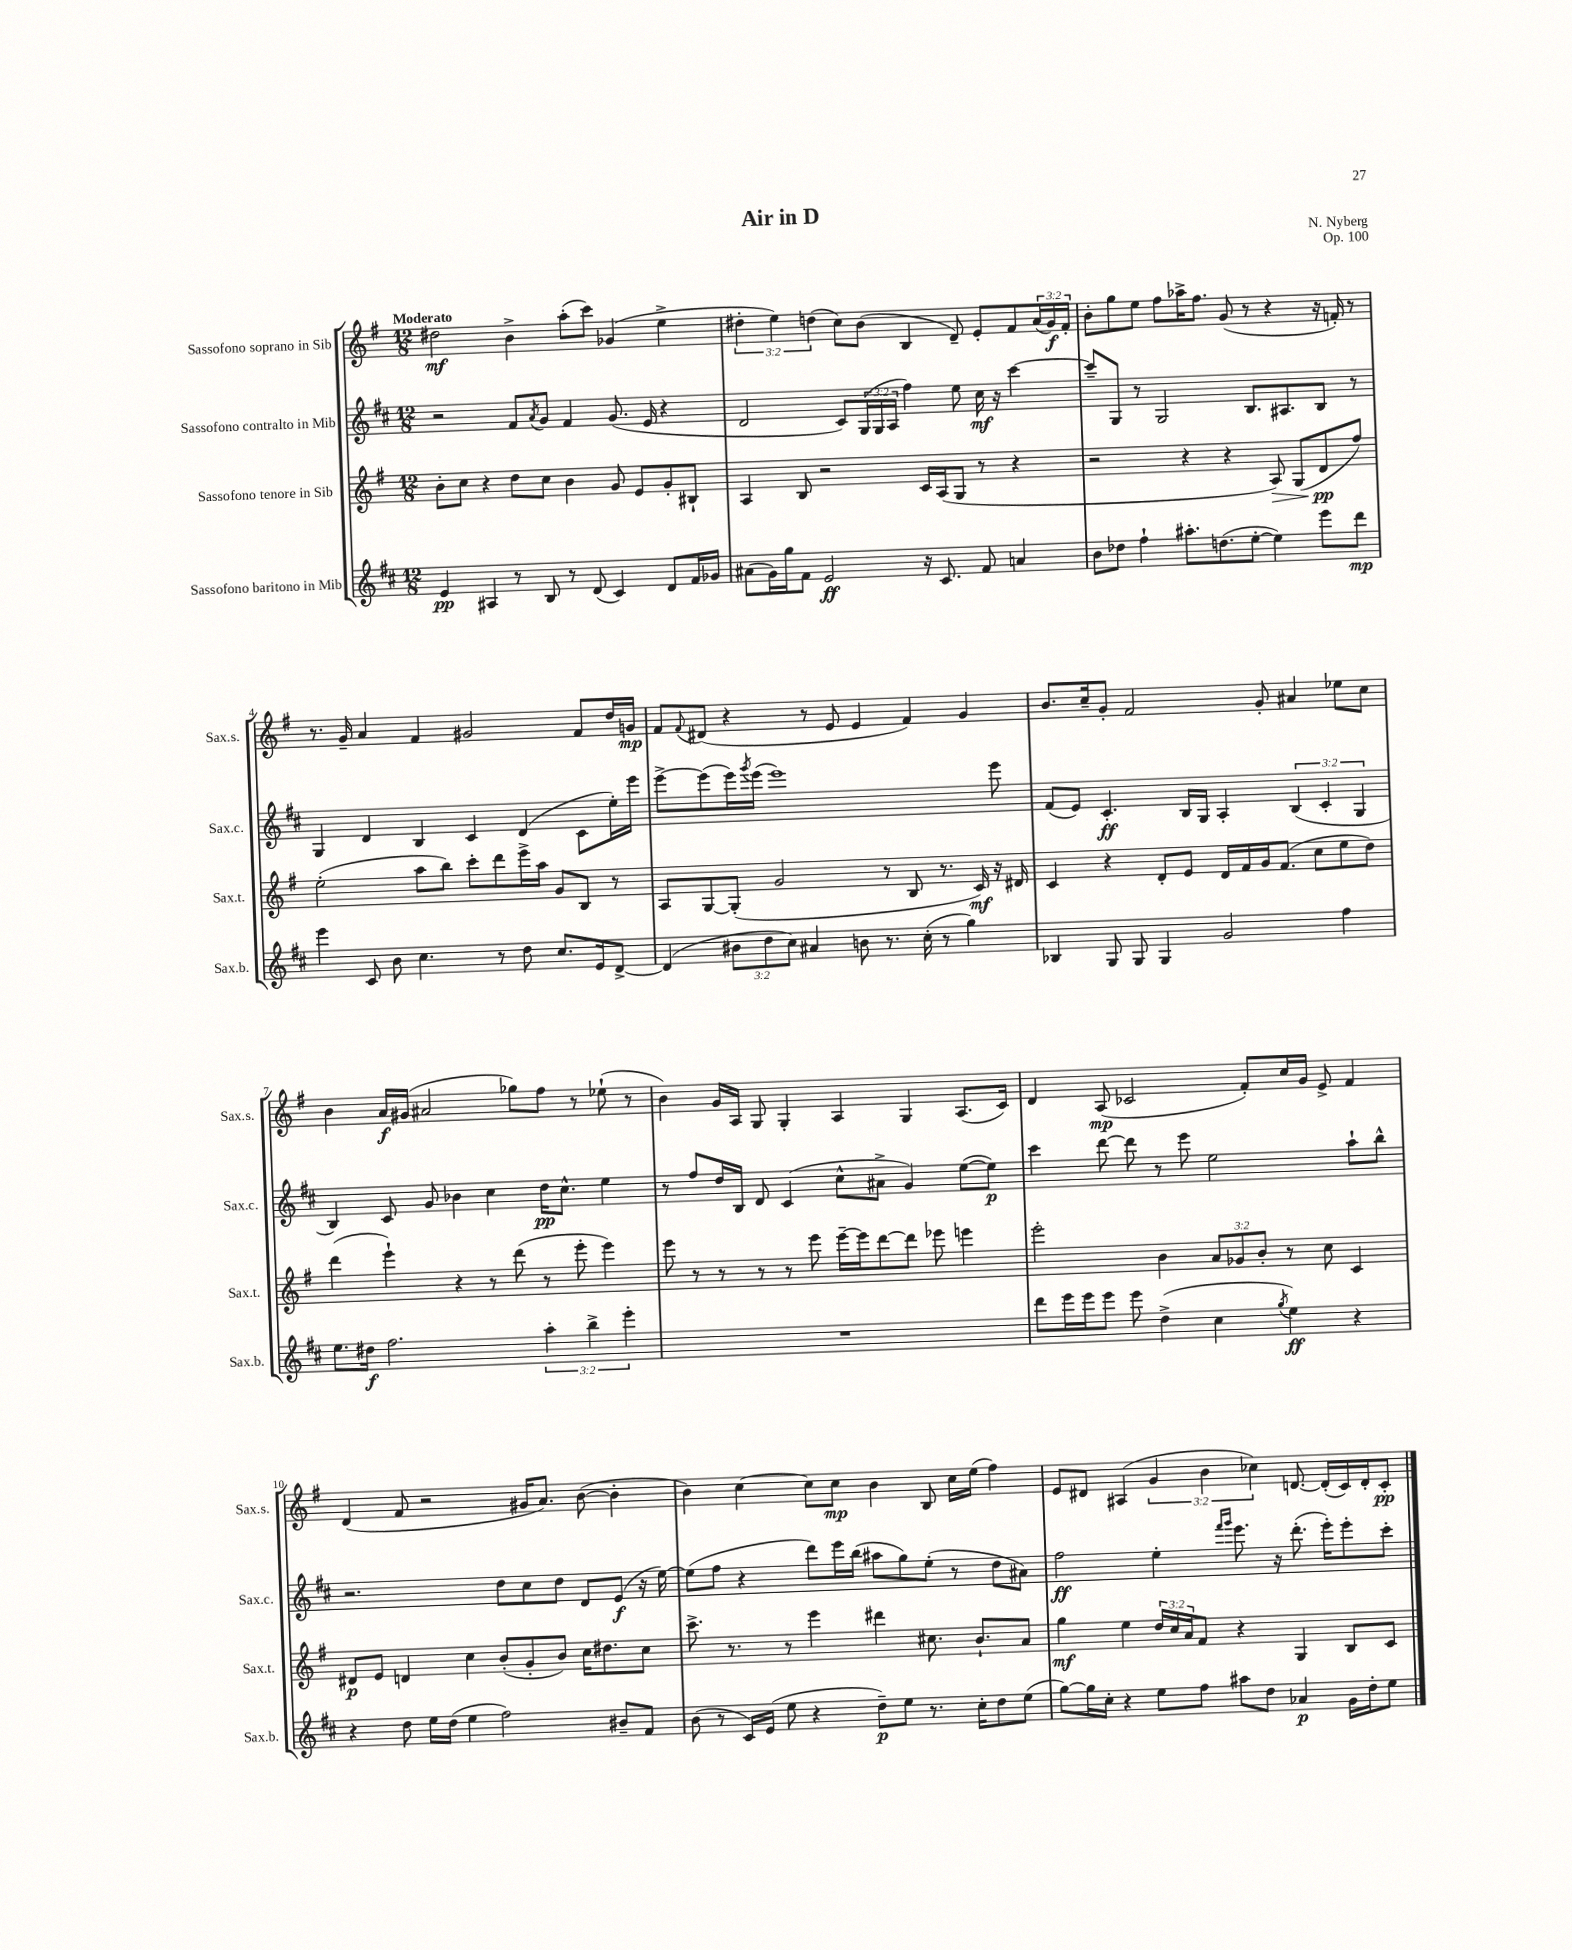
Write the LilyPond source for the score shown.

\header { title = "Air in D" composer = "N. Nyberg" opus = "Op. 100" }
<<
\new StaffGroup <<
\new Staff = "s0" \with { instrumentName = "Sassofono soprano in Sib" shortInstrumentName = "Sax.s." } {
    \clef treble \key g \major \numericTimeSignature \time 12/8 \override Staff.TupletNumber.text = #tuplet-number::calc-fraction-text \tempo "Moderato"
    dis''2\mf b'4-> a''8-.( c'''8) ges'4( e''4-> |
    \tuplet 3/2 { dis''4-. e''4) d''4( } c''8) b'8( b4 d'8--) e'8-. fis'8 \tuplet 3/2 { a'16( g'16\f) fis'16-. } |
    b'8-. g''8 e''8 fis''8 aes''16-> fis''8. g'8( r8 r4 r16 f'16-.) r8 |
    r8. g'16-- a'4 fis'4 gis'2 fis'8 d''16 g'16\mp |
    fis'8 \appoggiatura { fis'8 } dis'8( r4 r8 e'8 e'4 fis'4) g'4 |
    b'8. c''16-- g'8-. fis'2 g'8-. ais'4 ees''8 c''8 |
    b'4 a'16\f gis'16( ais'2 ges''8) fis''8 r8 ees''8-!( r8 |
    b'4) g'16 a16 g8 g4-. a4 g4 a8.( c'16) |
    d'4 a8\mp( ces'2 fis'8-.) c''16 g'16 e'8-> fis'4 |
    d'4( fis'8 r2 gis'16 a'8.) b'8~( b'4-. |
    b'4) c''4~ c''8 c''8\mp b'4 b8 c''16 e''16( fis''4) |
    e'8 dis'8 ais4( \tuplet 3/2 { g'4 b'4 ces''4) } d'8.~ d'16-.( c'16) d'16-. c'8-.\pp \bar "|." |
}
\new Staff = "s1" \with { instrumentName = "Sassofono contralto in Mib" shortInstrumentName = "Sax.c." } {
    \clef treble \key d \major \numericTimeSignature \time 12/8 \override Staff.TupletNumber.text = #tuplet-number::calc-fraction-text
    r2 fis'8 \acciaccatura { a'8 } g'8 fis'4 g'8.( e'16 r4 |
    d'2 cis'8) \tuplet 3/2 { g16( g16 a16 } fis''4) e''8 cis''16\mf r16 cis'''4~ |
    cis'''8-- g8 r8 g2 b8. ais8. b8 r8 |
    g4 d'4 b4 cis'4 d'4( cis'8 e''16-.) e'''16 |
    e'''8~-> e'''8( e'''16) \acciaccatura { g'''8 } e'''16( e'''1) e'''8 |
    fis'8( e'8) cis'4.-.\ff b16 g16 a4-. \tuplet 3/2 { b4( cis'4-. g4 } |
    b4) cis'8 g'8 bes'4 cis''4 d''16\pp cis''8.-^ e''4 |
    r8 fis''8 d''16 b16 d'8 cis'4( cis''8-^ ais'8-> g'4) e''8~( e''8\p) |
    cis'''4 d'''8~ d'''8 r8 e'''8 e''2 a''8-! b''8-^ |
    r2. d''8 cis''8 d''8 d'8 e'8\f( r16 e''16~) |
    e''8( fis''8 r4 d'''8) e'''16 b''16( ais''8 g''8) e''8-.( r8 d''8 ais'8) |
    fis''2\ff e''4-. \grace { fis'''16 g'''16 } e'''8. r16 d'''8.-.( e'''16-.) e'''8-. cis'''8-. \bar "|." |
}
\new Staff = "s2" \with { instrumentName = "Sassofono tenore in Sib" shortInstrumentName = "Sax.t." } {
    \clef treble \key g \major \numericTimeSignature \time 12/8 \override Staff.TupletNumber.text = #tuplet-number::calc-fraction-text
    b'8-. c''8 r4 d''8 c''8 b'4 g'8 e'8 g'8-. bis8-! |
    a4 b8 r2 c'16 a16( g8 r8 r4 |
    r2 r4 r4 a8\>) g8( d'8\pp\! fis''8) |
    e''2-.( a''8 b''8) c'''8-. d'''8 e'''16-> a''16 g'8 b8 r8 |
    a8 g8~ g8-.( g'2 r8 b8 r8. c'16\mf) r16 dis'16 |
    c'4 r4 d'8-. e'8 d'16 fis'16 g'16 fis'8.( c''8 e''8 d''8) |
    d'''4( e'''4-!) r4 r8 d'''8( r8 e'''8-. e'''4) |
    e'''8 r8 r8 r8 r8 e'''8 e'''16~-- e'''16 d'''8~ d'''8 ees'''8 e'''4 |
    e'''2-. b'4 \tuplet 3/2 { a'8 ges'8 b'8-. } r8 c''8 c'4 |
    dis'8\p e'8 d'4 c''4 b'8-.( g'8-. b'8) c''16 dis''8. c''8 |
    c'''8.-> r8. r8 e'''4 dis'''4 cis''8. b'8.-! a'8 |
    g''4\mf e''4 \tuplet 3/2 { d''16 c''16 a'16 } fis'8 r4 g4 b8 c'8 \bar "|." |
}
\new Staff = "s3" \with { instrumentName = "Sassofono baritono in Mib" shortInstrumentName = "Sax.b." } {
    \clef treble \key d \major \numericTimeSignature \time 12/8 \override Staff.TupletNumber.text = #tuplet-number::calc-fraction-text
    e'4\pp ais4 r8 b8 r8 d'8( cis'4) d'8 fis'16 ges'16 |
    ais'8( g'16) g''16 fis'8 e'2\ff r16 cis'8. fis'8 a'4 |
    b'8 des''8 fis''4-! ais''8.-. d''8.( e''8~-. e''4) e'''8 d'''8\mp |
    e'''4 cis'8 b'8 cis''4. r8 d''8 cis''8. e'16 d'8~-> |
    d'4( \tuplet 3/2 { bis'8 d''8 cis''8) } ais'4 b'8 r8. cis''16-.( r8 g''4) |
    bes4 g8 g8 g4 g'2 fis''4 |
    e''8. dis''16\f fis''2. \tuplet 3/2 { a''4-. b''4-> e'''4-. } |
    R1. |
    d'''8 e'''16 e'''16 e'''8 e'''8 d''4->( cis''4 \acciaccatura { g''8 } e''4\ff) r4 |
    r4 d''8 e''16 d''16( e''4 fis''2) bis'8-- fis'8 |
    b'8( r8 cis'16) e'16( e''8 r4 d''8--\p) e''8 r8. cis''16-. d''8 e''8( |
    g''8~) g''16 cis''16-. r4 e''8 fis''8 ais''8 d''8 aes'4\p g'16 d''16-. e''8 \bar "|." |
}
>>
>>
